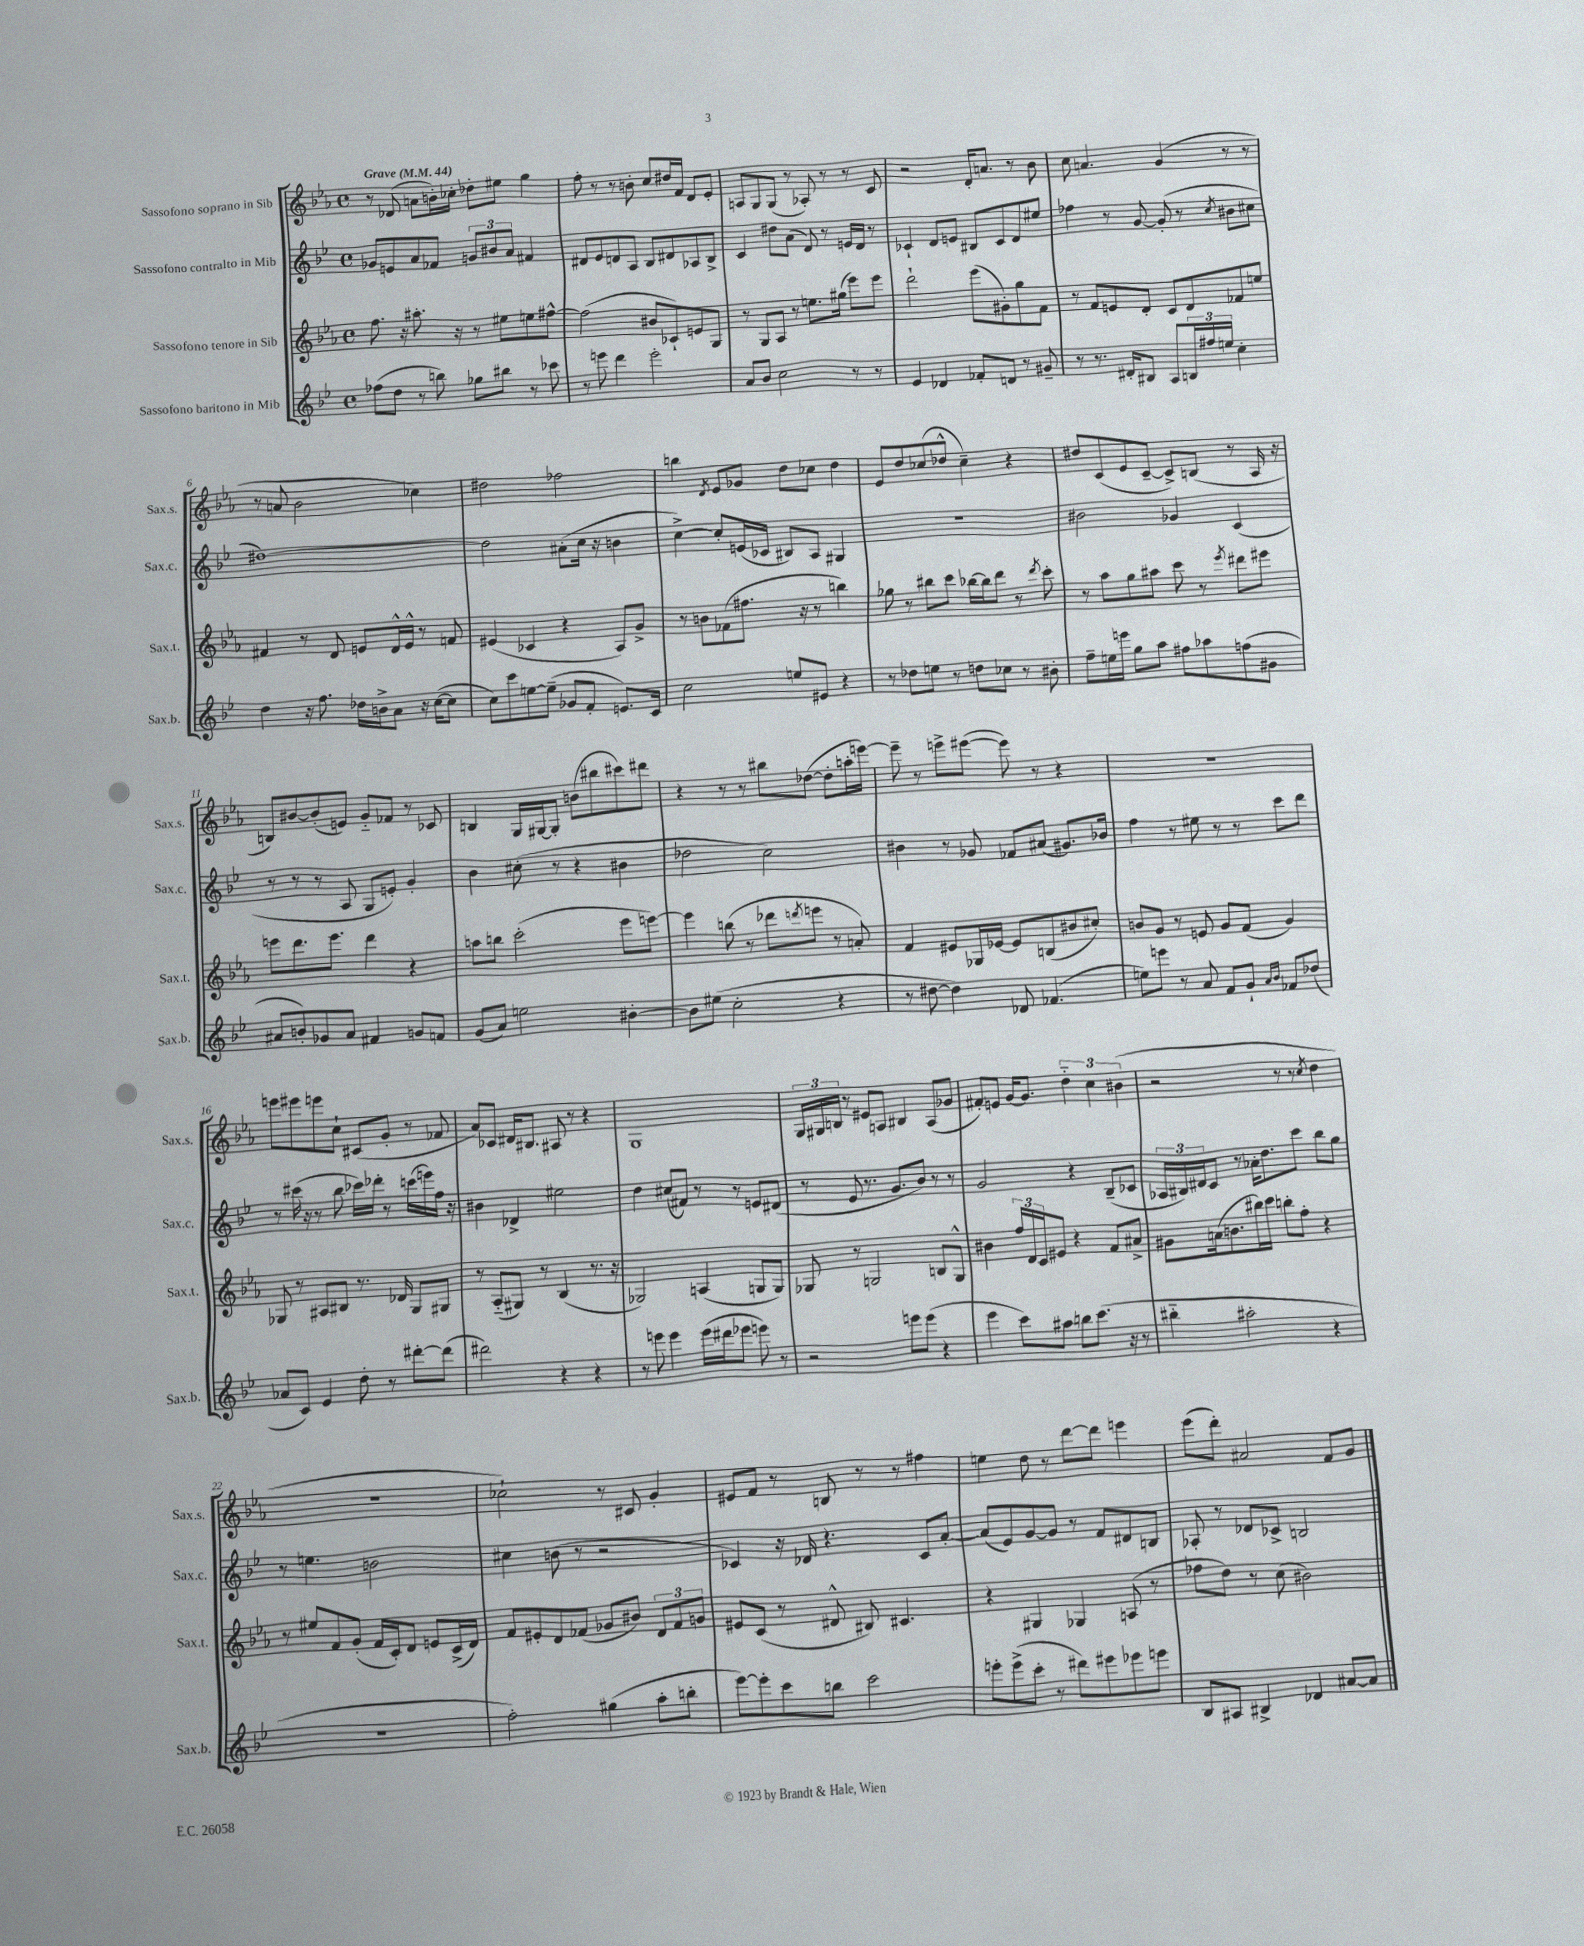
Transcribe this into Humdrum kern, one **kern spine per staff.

**kern	**kern	**kern	**kern
*part4	*part3	*part2	*part1
*staff4	*staff3	*staff2	*staff1
*I"Sassofono baritono in Mib	*I"Sassofono tenore in Sib	*I"Sassofono contralto in Mib	*I"Sassofono soprano in Sib
*I'Sax.b.	*I'Sax.t.	*I'Sax.c.	*I'Sax.s.
*clefG2	*clefG2	*clefG2	*clefG2
*k[b-e-]	*k[b-e-a-]	*k[b-e-]	*k[b-e-a-]
*M4/4	*M4/4	*M4/4	*M4/4
*met(c)	*met(c)	*met(c)	*met(c)
*MM44	*MM44	*MM44	*MM44
=1	=1	=1	=1
!	!	!	!LO:TX:a:B:t=Grave
(8ff-X\L	8.ff\	8g-X/L	8r
8dd\J	.	8en/	(8d-X/
.	16r	.	.
8r	8.aa#X'\	8a/	8an\L
8bbn\)	.	8f-X/J	16bn'\L)
.	16r	.	16cc-X'\JJ
8gg-X\L	8r	12gn/L	8dd-X'\L
.	.	12b#X/	.
8bb#X\J	8ee#X\L	.	8ee#X\J
.	.	12a/J	.
8r	8een\	4f#X/	4gg\
8ccc-X\	[8ff#X^^\J	.	.
=2	=2	=2	=2
8r	(2ff#\]	8d#X/L	8ff'\
8eeen\	.	8e-/	8r
4ddd\	.	8dn/	8r
.	.	8A/J	8bn'\
2eee'\	8b#X/L	8B-/L	8cc/L
.	8c-X`/)	8d#X/	16dd#X/L
.	.	.	16f/JJ
.	8en/	8A-X/	8d/L
.	8G/J	8B-^/J	8e-'/J
=3	=3	=3	=3
8a/L	8r	4c/	8An/L
8b-/J	8G/L	.	8G/
2cc\	8A-/J	8dd#X\L	(8G/J
.	8r	(8a\J	8r
.	8.een\L	8d/)	8A-X'/)
.	.	8r	8r
.	(16gg#X\Jk	.	.
8r	8eee-\L)	16en/LL	8r
.	.	16d/JJ	.
8r	8eee-\J	8r	8c/
=4	=4	=4	=4
4e-/	2ddd`\	4c-X`/	2r
4d-X/	.	8d/L	.
.	.	8en/J	.
8f-X'/L	(8eee-\L	8B#X/L	16d'/KL
.	.	.	8.an/J
8dn/J	8g#X'\)	8c-/	.
8r	8gg\	8d/	8r
8g#X~/	8f\J	8ee#X/J	8b-\
=5	=5	=5	=5
8r	8r	4ff-X\	8cc\
8.r	8f/L	.	4.an/
.	8en/	8r	.
16d#X'/KL	.	.	.
8B#X/J	8d'/J	[8g/	.
8A/L	8c/L	(8g'/]	(4g/
24Bn/L	8d/	8r	.
24ff#X/	.	.	.
24een/JJ	.	.	.
.	.	8qcc/	.
4cc'\	8f-X/	8b#X\L	8r
.	8een/J	8cc#X\J	8r
!!LO:LB:g=z
=6	=6	=6	=6
4dd\	4f#X/	[1dd#X)	8r
.	.	.	8an/
16r	8r	.	2b-\
8.ff\	.	.	.
.	8d/	.	.
16dd-X\LL	8en/L	.	.
16bn^\J	.	.	.
8a\J	16d^^/L	.	.
.	16e^^/JJ	.	.
16r	8r	.	4cc-X\)
([16cc\KL	.	.	.
8cc\J]	8fn/	.	.
=7	=7	=7	=7
8cc\L)	(4e#X/	2dd#\]	2dd#X\
8ccc\	.	.	.
[8een\	4c-X/	.	.
(8ee~\J]	.	.	.
8g-X/L	4r	(8a#X'\L	2ff-X\
8f'/J	.	16cc\Jk	.
.	.	16r	.
8.en/L)	8A-/L)	4bn\	.
.	8g^/J	.	.
16c/Jk	.	.	.
=8	=8	=8	=8
2cc\	8r	[4cc^\)	4bbn\
.	8bn\L	.	.
.	.	.	8qd/
.	(8f-X\	8cc'/L]	8e-/L
.	8.ff#X\J	(16en/L	8g-X/J
.	.	16c-X/JJ	.
8een/L	.	8B#X/L)	8dd\L
.	16r	.	.
8e#X/J	8r	8A/J	8cc-X\J
4r	4bbn\)	4G#X/	4dd\
=9	=9	=9	=9
8r	8gg-X\	1r	8e-/L
8dd-X\L	8r	.	8dd/
8een\J	8bb#X\L	.	(8cc-X/
8r	8ccc\J	.	8dd-X^^/J
8ddn\L	[16bb-X\LL	.	4cc-~\)
.	16bb-\J]	.	.
8cc-X\J	8ddd\J	.	.
8r	8r	.	4r
.	8qddd/	.	.
8b#X'\	8ccc'\	.	.
=10	=10	=10	=10
8ff~\L	8r	2b#X\	8dd#X/L
16een\L	8aa-\L	.	(8c/
16eeen\JJ	.	.	.
8gg\L	8gg\	.	8e-/
8aa\J	8aa#X\J	.	[8c~/J
8ff#X\L	8ccc\	4g-X/	8c^/L])
8aa-X\	8r	.	(8Bn/J
.	8qeee-/	.	.
(8ffn\	8ddd#X\L	(4c/	8r
8g#X\J	8eee#X\J	.	16A-/
.	.	.	16r
!!LO:LB:g=z
=11	=11	=11	=11
8a#X/L	8eeen\L	8r	8Bn/L)
8bn'/)	8.ddd\	8r	[8b#X/
8g-X/	.	8r	(8b#'/]
.	8.eee\J	.	.
8a#/J	.	8A/	8en/J)
4f#X/	4ddd\	8G/L	8g/L
.	.	8en'/J)	8f-X/J
8gn/L	4r	4g'/	8r
8fn/J	.	.	8c-X/
=12	=12	=12	=12
(8g/L	8aan\L	4b-\	4Bn/
8a/J)	8bbn\J	.	.
2een\	(2ccc'\	(8cc#X'\	16G/LL
.	.	.	[16G#X/J
.	.	8r	8G#'/J]
.	.	4r	(8bn\L
.	.	.	8bb#X\
[4b#X'\	8eee-\L	4b#X\	8ccc#X\)
.	[8eeen\J)	.	8ddd#X\J
=13	=13	=13	=13
8b#\L]	4eee\]	2dd-X\	4r
(8ee#X\J	.	.	.
2cc'\	(8bbn\	.	8r
.	8r	.	8r
.	8ddd-X\L	2cc\)	8bb#X\L
.	8qdddn/	.	.
.	8eeen\J	.	([8dd-X\J
4r	8r	.	8dd-'\L]
.	8an'/)	.	16aan'\L
.	.	.	[16eeen\JJ)
=14	=14	=14	=14
8r	4f/	4b#X\	8eee~\]
[8dd#X\	.	.	8r
4dd#\])	8e#X/L	8r	8eeen^\L
.	16G-X/L	8g-X/	([8eee#X\J
.	[16e-X/JJ	.	.
8d-X/	8e-/L]	8f-X/L	8eee#\])
(4.f-X/	(8Bn/	(8a#X/J	8r
.	8b#X/	8.g#X/L)	4r
.	8cc#X'/J)	.	.
.	.	16b-X/Jk	.
=15	=15	=15	=15
8een\L)	8bn/L	4ff\	1r
8eeen\J	8g/J	.	.
8r	8r	8r	.
8a/	8en/	8ee#X\	.
8f/L	8g/L	8r	.
8g`/J	(8f/J	8r	.
16qqa/LL	.	.	.
16qqb-/JJ	.	.	.
8f-X/L	4g/)	8ccc\L	.
(8dd-X/J	.	8ddd\J	.
!!LO:LB:g=z
=16	=16	=16	=16
8a-X/L	8G-X/	8r	8eeen\L
8c/J)	8r	(16ccc#X\	8eee#X\
.	.	16r	.
4e-/	8A#X/L	8r	8eeen\
.	8B#X/J	8bb-\	8cc`\J
8dd'\	8.r	16ccc-X\LL)	(8c#X/L
.	.	16ddd-X'\JJ	.
8r	.	8r	8g'/J
.	16d-X/	.	.
[8ddd#X'\L	8G-/L	(16cccn\LL	8r
.	.	16eeen\)	.
(8ddd#\J]	8G#X/J	16ff\JJ	8f-X/
.	.	16r	.
=17	=17	=17	=17
2ddd#X\)	8r	4b#X\	8a-/L)
.	(8A-/L	.	8c-X/J
.	8G#X/J)	4d-X^/	16d#X/KL
.	.	.	8.B#X/J
.	8r	.	.
4r	(4B-/	2ee#X\	8A#X/
.	.	.	8r
4r	8.r	.	4r
.	16r	.	.
=18	=18	=18	=18
8r	2G-X/)	4dd\	1G
8eeen\	.	.	.
4eee\	.	(8cc#X/L	.
.	.	8f#X/J)	.
(16eee\LL	(4An/	8r	.
16ddd#X\J	.	.	.
8eee-X\J	.	8r	.
8eeen\)	8Gn/L	8en/L	.
8r	8G/J)	(8d#X/J	.
=19	=19	=19	=19
2r	8G-X/	8r	24G/LL
.	.	.	24G#X/
.	.	.	24Bn/JJ
.	8r	8e-/	8r
.	2Gn/	8.r	8e#X/L
.	.	.	8An/J
.	.	8.g/L	.
8eeen\L	.	.	4B#X/
(8eee\J	.	8b-/J)	.
4r	8Bn/L	8r	(8A/L
.	8G^^/J	8r	8g-X/J
=20	=20	=20	=20
4eee-\	4b#X\	2g/	8f#X'/L)
.	.	.	8en/J
8ccc\L)	24ff/LL	.	[16g/KL
.	24d/	.	.
.	.	.	8.g/J]
.	24c/J	.	.
8aa#X\J	8e#X/J	.	.
8bbn\L	4r	4r	6dd\
(8.ccc\J	.	.	.
.	.	.	6cc\
.	8f/L	(8B-~/L	.
16r	.	.	.
.	.	.	(6b#X\
8r	8a#X^/J	8c-X/J	.
=21	=21	=21	=21
4bb#X\	8g#X\L	24A-X/LL	2r
.	.	24B#X/)	.
.	.	24d#X/J	.
.	(16an\k	8c/J	.
.	8.bn\	.	.
2aa#X'\	.	8r	.
.	16bb#X\L)	16a-X'\KL	.
.	16ccc\JJ	8.dd\	.
.	8bbn'\L	.	8r
.	8ff'\J	8ccc\J	8r
.	.	.	8qcc/
4r	4r	8bb-\L	4dd\
.	.	8gg\J	.
!!LO:LB:g=z
=22	=22	=22	=22
1r	8r	8r	1r
.	8ee#X/L	4.een\	.
.	8f/	.	.
.	(8g'/J	.	.
.	16f/LL	2bn\	.
.	16c'/J)	.	.
.	8d/J	.	.
.	8en/L	.	.
.	(16c^/L	.	.
.	16d/JJ)	.	.
=23	=23	=23	=23
2ff'\)	8f/L	4cc#X\	2cc-X`\)
.	8e#X'/	.	.
.	8d/	(8bn\	.
.	(8f-X/J	8r	.
(4gg#X\	8g-X/L	2r	8r
.	8b#X/J)	.	8c#X/
8aa'\L	12d/L	.	4g'/
.	12f-/	.	.
8bbn'\J	.	.	.
.	12gn/J	.	.
=24	=24	=24	=24
[8eee-\L)	8e#X/L	4c-X/)	8e#X/L
8eee-'\]	(8c/J	.	8f/J
8ccc\	8r	16r	8r
.	.	16d-X/	.
8bbn\J	8d#X^^/	4.r	8Bn/
2ccc\	8B#X/)	.	8r
.	4.c#X/	.	8r
.	.	8c-/L	4ff#X\
.	.	[8a'/J	.
=25	=25	=25	=25
8eeen'\L	4r	(8a/L]	4een\
(8eee^\	.	8e-/)	.
8ccc'\J	4G#X/	[8g/	8dd\
8r	.	8g/J]	8r
8ddd#X\L)	4G-X/	8r	[8ddd\L
8eee#X\	.	8f/L	8ddd\J]
8eee-X\	(8An/	8d#X/	4eeen\
8eeen\J	8r	8Bn/J	.
=26	=26	=26	=26
8B-/L	8ff-X\L	8A-X'/	(8eee-\L
8A#X/J	8dd\J)	8r	8ddd'\J)
4B#X^/	8r	8d-X/L	2a#X/
.	(8cc\	8c-X^/J	.
4d-X/	2b#X\)	2Bn/	.
[8a#X/L	.	.	8f/L
8a#/J]	.	.	8g/J
==	==	==	==
*-	*-	*-	*-
